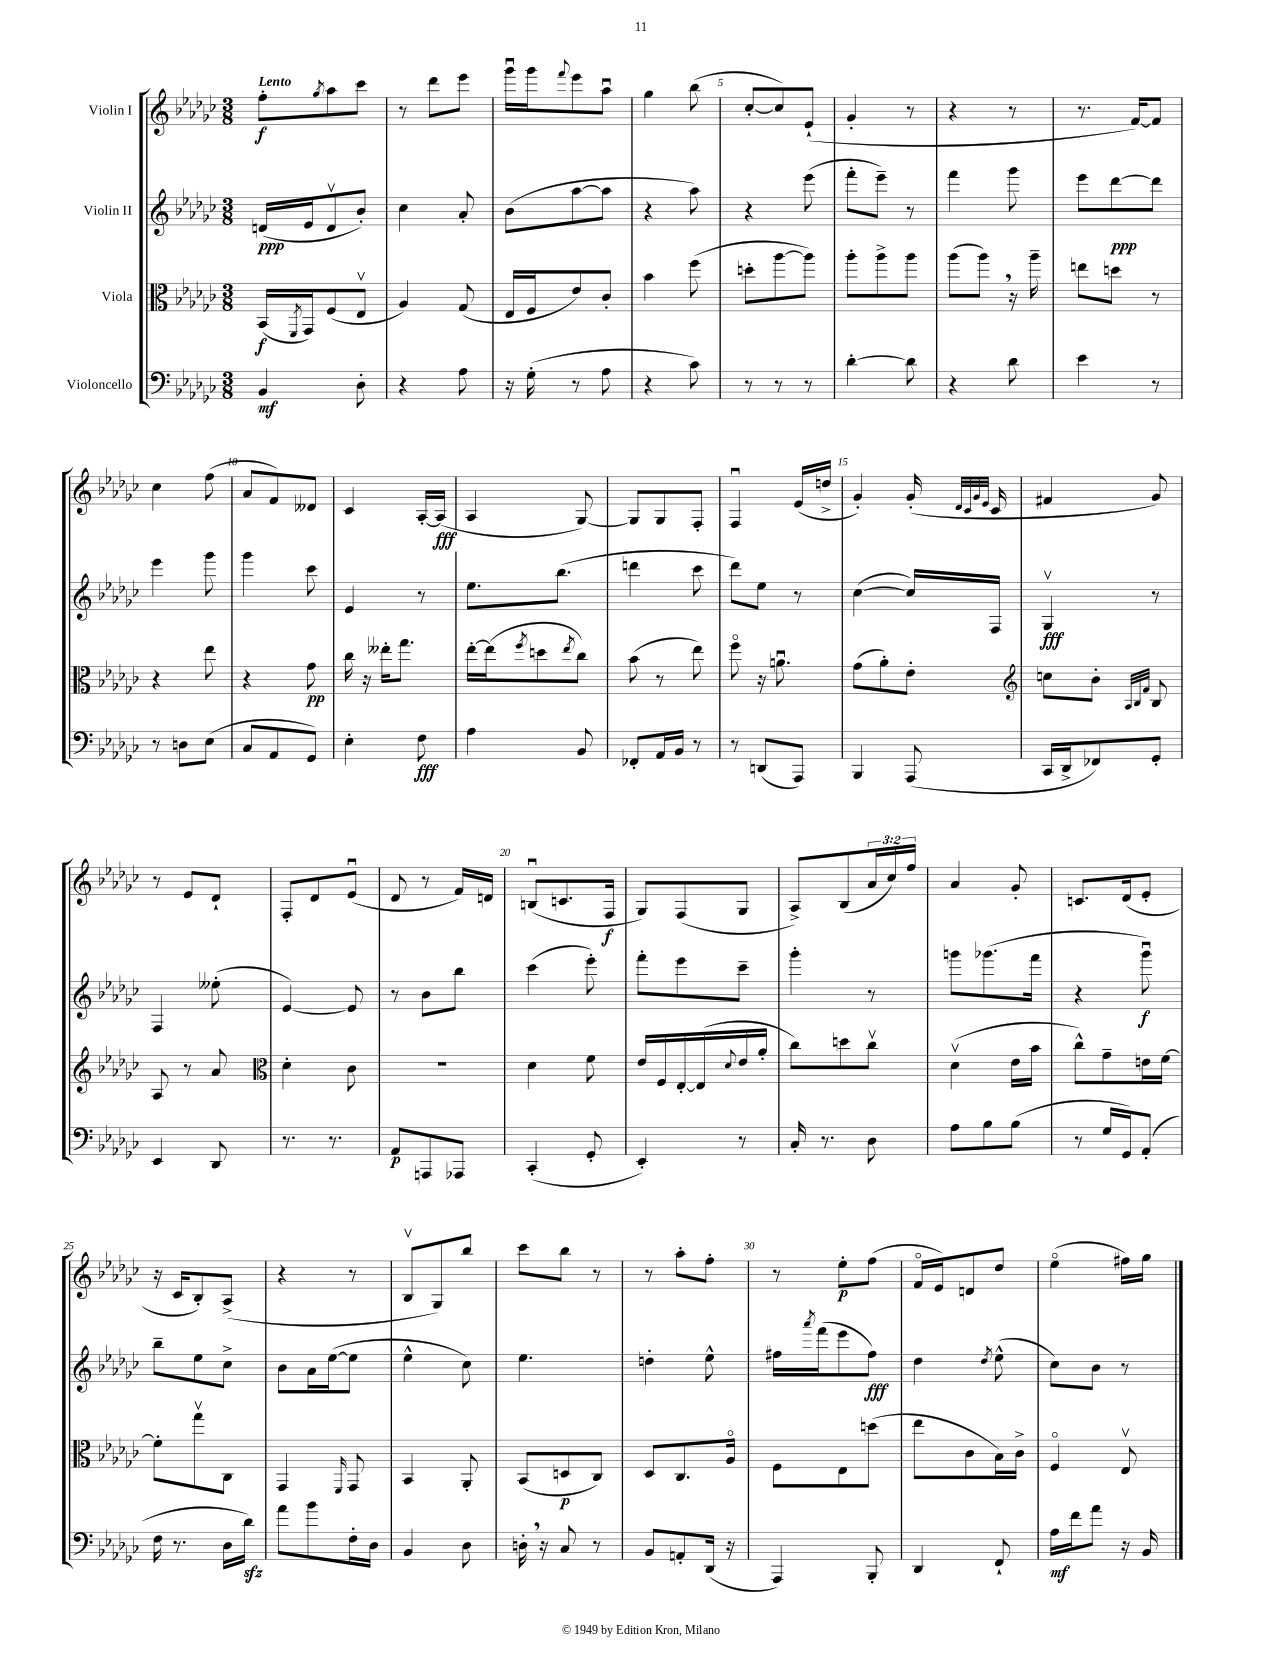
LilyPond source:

<<
\new StaffGroup <<
\new Staff = "s0" \with { instrumentName = "Violin I" } {
    \clef treble \key ges \major \numericTimeSignature \time 3/8 \override Staff.TupletNumber.text = #tuplet-number::calc-fraction-text \tempo "Lento"
    f''8-.\f \acciaccatura { ges''8 } aes''8 ces'''8 |
    r8 des'''8 ees'''8 |
    ges'''16\downbow ges'''16 \appoggiatura { f'''8 } ees'''8 aes''8\downbow |
    ges''4 bes''8( |
    ces''8~-. ces''8) ees'8-!( |
    ges'4-. r8 |
    r4 r8 |
    r8. f'16~) f'8 |
    ces''4 f''8( |
    aes'8 f'8) deses'8 |
    ces'4 aes16~-. aes16\fff( |
    aes4 ges8~) |
    ges8 ges8 f8-. |
    f4\downbow ees'16( d''16-> |
    ges'4-.) ges'16-.( \grace { des'32 ces'32 ges'32 ees'32 } ces'16 |
    fis'4 ges'8) |
    r8 ees'8 des'8-! |
    f8-. des'8 ees'8\downbow( |
    des'8 r8 f'16) d'16 |
    b8\downbow( c'8. f16\f |
    ges8) f8( ges8 |
    aes8->) bes8( \tuplet 3/2 { aes'16 ces''16) f''16 } |
    aes'4 ges'8-. |
    c'8. des'16( ees'8-. |
    r16 ces'16 bes8-.) aes8->( |
    r4 r8 |
    bes8\upbow ges8) bes''8 |
    ces'''8 bes''8 r8 |
    r8 aes''8-. f''8-. |
    r8 ees''8-.\p f''8( |
    f'16\flageolet ees'16) d'8 des''8 |
    ees''4\flageolet( fis''16) ges''16 \bar "|." |
}
\new Staff = "s1" \with { instrumentName = "Violin II" } {
    \clef treble \key ges \major \numericTimeSignature \time 3/8
    d'16\ppp( ees'16 d'8\upbow bes'8-.) |
    ces''4 aes'8-. |
    bes'8( aes''8~ aes''8 |
    r4 aes''8) |
    r4 ees'''8( |
    f'''8-. ees'''8--) r8 |
    f'''4 ges'''8 |
    ees'''8 des'''8~\ppp des'''8 |
    ees'''4 ges'''8 |
    ges'''4 ces'''8 |
    ees'4 r8 |
    ees''8. bes''8.( |
    d'''4 ces'''8 |
    des'''8) ees''8 r8 |
    ces''4~( ces''16) f16 |
    ges4\upbow\fff r8 |
    f4 eeses''8-.( |
    ees'4~) ees'8 |
    r8 bes'8 bes''8 |
    ces'''4( ees'''8-.) |
    f'''8-. ees'''8 ces'''8-- |
    ges'''4-. r8 |
    g'''8 ges'''8.( f'''16 |
    r4 ges'''8\downbow\f) |
    bes''8-- ees''8 ces''8-> |
    bes'8 aes'16 ees''16~( ees''8 |
    ees''4-^ ces''8) |
    ees''4. |
    d''4-. ees''8-^ |
    fis''16 \acciaccatura { aes'''8 } f'''16( ees'''8 fis''8\fff) |
    des''4 \acciaccatura { des''8 } ees''8-^( |
    ces''8) bes'8 r8 \bar "|." |
}
\new Staff = "s2" \with { instrumentName = "Viola" } {
    \clef alto \key ges \major \numericTimeSignature \time 3/8
    bes,16\f( \acciaccatura { f,8 } ges,16) f8( ees8\upbow |
    aes4) ges8( |
    ees16 f16 ees'8) ces'8-. |
    bes'4 f''8( |
    d''8-. aes''8~ aes''8) |
    aes''8-. aes''8-> aes''8 |
    aes''8( aes''8) \breathe r16 aes''16-- |
    e''8 d''8 r8 |
    r4 ees''8 |
    r4 ges'8\pp |
    ces''16 r16 eeses''16-. ges''8. |
    ees''16~-. ees''16( \acciaccatura { f''8 } d''8 \acciaccatura { ees''8 } ces''8) |
    bes'8( r8 ees''8) |
    f''8\flageolet r16 a'8.\downbow |
    ges'8( aes'8-.) ees'8-. |
    \clef treble c''8 bes'8-. \grace { aes32 bes32 f'32 } bes8 |
    aes8 r8 aes'8 |
    \clef alto des'4-. ces'8 |
    R4. |
    des'4 f'8 |
    ees'16 f16 ees16~-. ees16( \appoggiatura { des'8 } ees'16 aes'16-. |
    ces''8) d''8 ces''8\upbow |
    des'4\upbow( ees'16 bes'16 |
    ces''8-^) ges'8-- e'16 f'16~ |
    f'8-. ges''8\upbow ces8 |
    ges,4 \grace { f,16 } ges,8 |
    bes,4 aes,8-. |
    bes,8( d8\p ces8) |
    des8 ces8. aes16\flageolet |
    f8 ees8 d''8( |
    ees''8 ces'8 bes16) ces'16-> |
    f4\flageolet ees8\upbow \bar "|." |
}
\new Staff = "s3" \with { instrumentName = "Violoncello" } {
    \clef bass \key ges \major \numericTimeSignature \time 3/8
    bes,4\mf des8-. |
    r4 aes8 |
    r16 ges16-.( r8 aes8 |
    r4 ces'8) |
    r8 r8 r8 |
    des'4~-. des'8 |
    r4 des'8 |
    ees'4 r8 |
    r8 d8 ees8( |
    ces8 aes,8 ges,8) |
    ees4-. f8\fff |
    aes4 bes,8 |
    fes,8-. aes,16 bes,16 r8 |
    r8 d,8( aes,,8) |
    bes,,4 aes,,8( |
    ces,16 des,16-> fes,8) ges,8-. |
    ees,4 des,8 |
    r8. r8. |
    aes,8\p a,,8 aes,,8 |
    ces,4-.( ges,8-. |
    ees,4-.) r8 |
    ces16-. r8. des8 |
    aes8 bes8 bes8( |
    r8 ges16 ges,16) aes,8-.( |
    f16 r8. des16 des'16\sfz) |
    aes'8 bes'8 f16-. des16 |
    bes,4 des8 |
    d16-. \breathe r16 ces8 r8 |
    bes,8 a,8-. des,16( r16 |
    aes,,4) bes,,8-. |
    des,4 f,8-! |
    aes16\mf f'16 aes'8 r16 bes,16 \bar "|." |
}
>>
>>
\layout { \context { \Score \override BarNumber.break-visibility = ##(#f #t #t) barNumberVisibility = #(every-nth-bar-number-visible 5) } }
